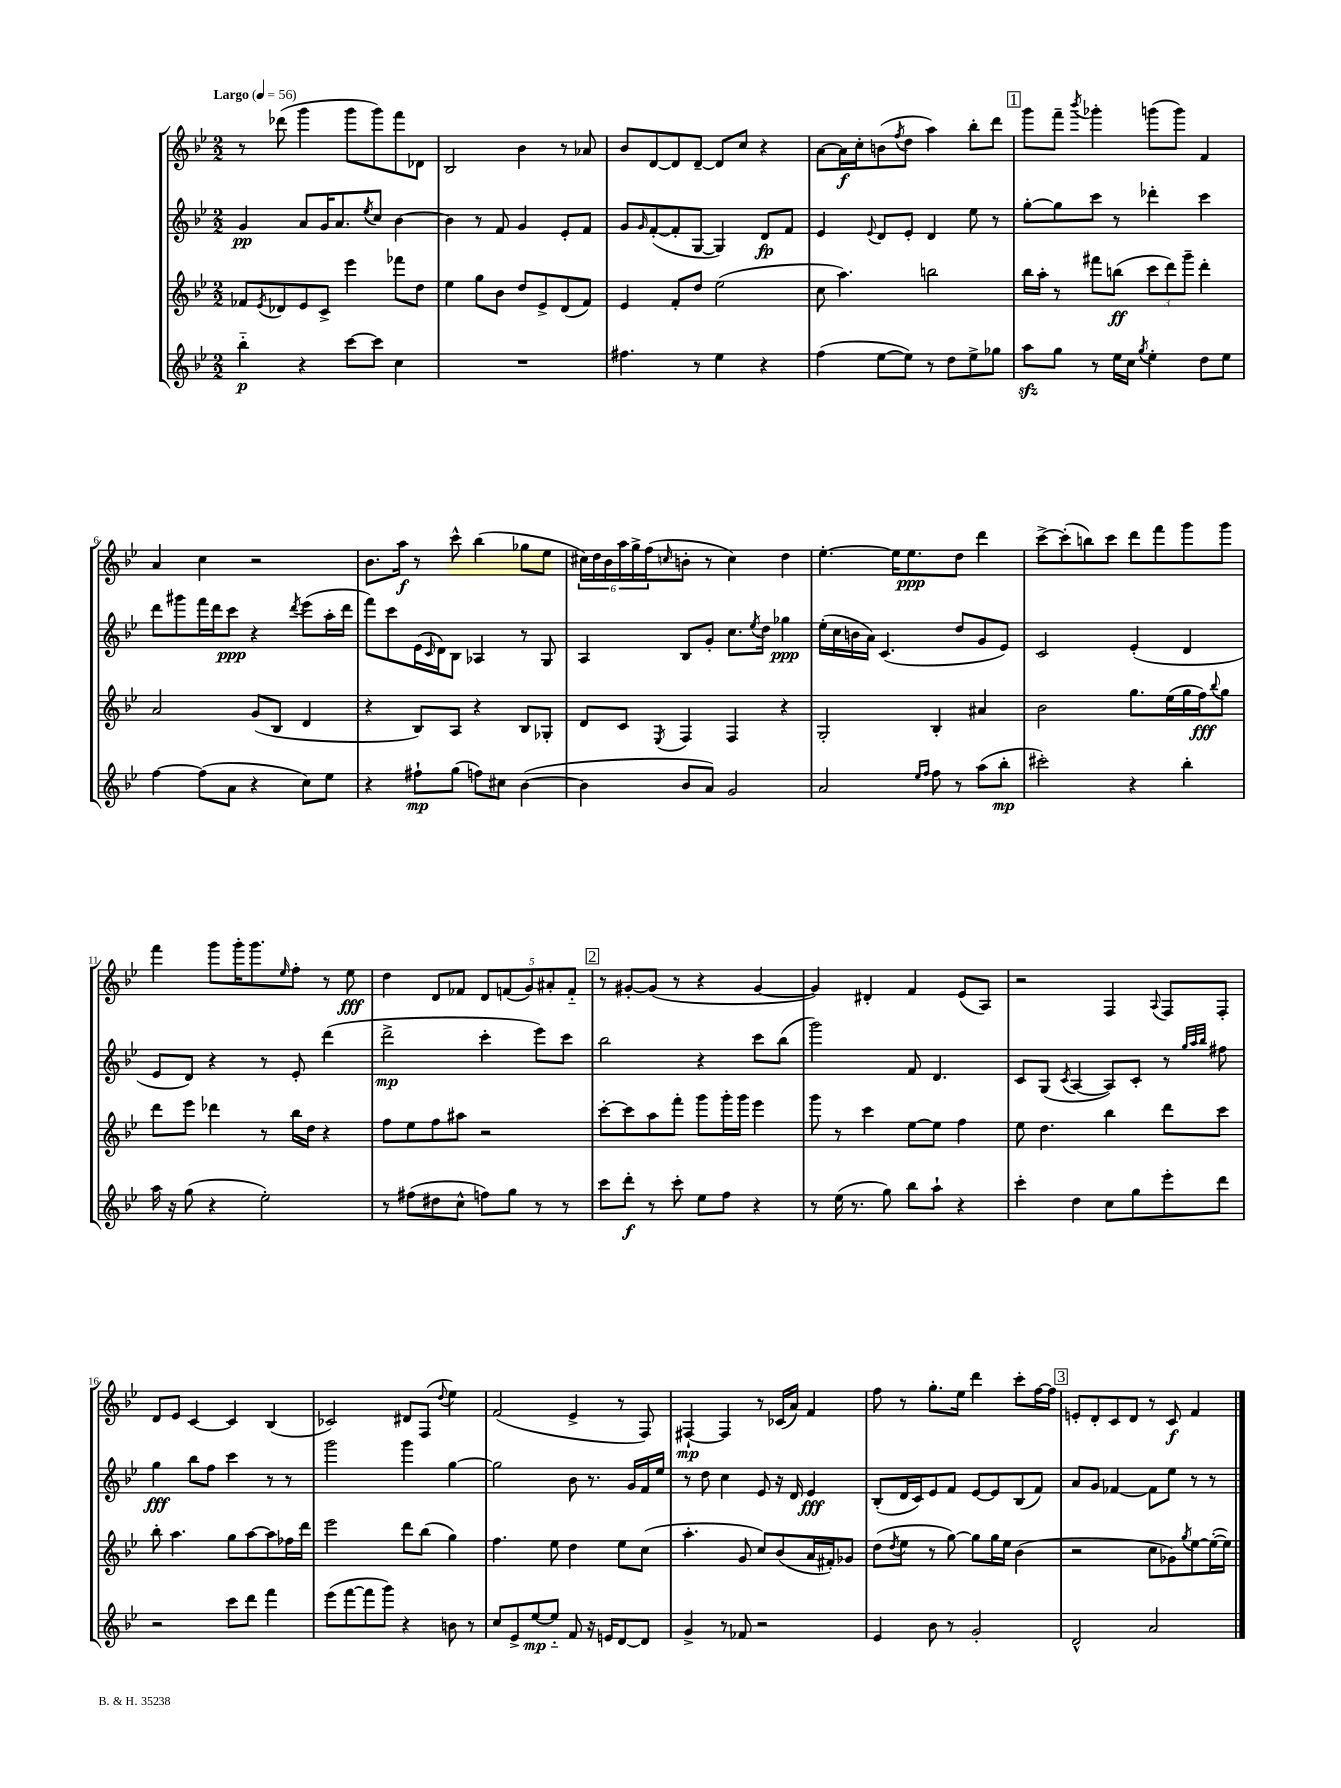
<<
\new StaffGroup <<
\new Staff = "s0" {
    \clef treble \key bes \major \numericTimeSignature \time 2/2 \tempo "Largo" 4 = 56
    r8 des'''8( g'''4 g'''8 g'''8) f'''8 des'8 |
    bes2 bes'4 r8 aes'8 |
    bes'8 d'8~ d'8 d'8~-- d'8 c''8 r4 |
    a'8~ a'16\f c''16-. b'8( \acciaccatura { f''8 } d''8 a''4) bes''8-. d'''8 |
    \mark \markup { \box "1" } g'''8 f'''8-- \acciaccatura { bes'''8 } ges'''4-. g'''8( g'''8) f'4 |
    a'4 c''4 r2 |
    bes'8. a''16\f r8 c'''8-^ bes''4( ges''8 ees''8 |
    \tuplet 6/4 { cis''16) d''16 bes'16 a''16 g''16-> f''16( } \grace { c''16 } b'8-. r8 c''4) d''4 |
    ees''4.~-. ees''16 ees''8.\ppp d''8 d'''4 |
    c'''8~-> c'''8-.( b''8) c'''8 d'''8 f'''8 g'''8 g'''8 |
    f'''4 g'''8 g'''16-. g'''8. \grace { ees''16 } f''8-. r8 ees''8\fff |
    d''4 d'8 fes'8 \tuplet 5/4 { d'8 f'8( g'8) ais'8-. f'8-_ } |
    \mark \markup { \box "2" } r8 gis'8~-. gis'8( r8 r4 gis'4~ |
    gis'4) dis'4-. f'4 ees'8( a8) |
    r2 f4 \appoggiatura { a8 } f8 f8-. |
    d'8 ees'8 c'4~ c'4 bes4( |
    ces'2) dis'8 f8( \appoggiatura { d''8 } ees''4) |
    f'2( ees'4-> r8 f8) |
    fis4~-!\mp fis4 r8 ces'16( a'16) f'4 |
    f''8 r8 g''8.-. ees''16 d'''4 c'''8-. f''16~ f''16 |
    \mark \markup { \box "3" } e'8-. d'8-. c'8 d'8 r8 c'8\f f'4 \bar "|." |
}
\new Staff = "s1" {
    \clef treble \key bes \major \numericTimeSignature \time 2/2
    g'4\pp a'8 g'16 a'8. \acciaccatura { ees''8 } c''8 bes'4~ |
    bes'4 r8 f'8 g'4 ees'8-. f'8 |
    g'8 \grace { g'16 } f'8~-.( f'8-. g8~ g4) d'8\fp f'8 |
    ees'4 \appoggiatura { ees'8 } d'8 ees'8-. d'4 ees''8 r8 |
    \mark \markup { \box "1" } g''8~-. g''8 c'''8 r8 des'''4-. c'''4 |
    d'''8 gis'''8 f'''16 d'''16 c'''8\ppp r4 \acciaccatura { d'''8 } ees'''8( a''16-. d'''16 |
    f'''8) c'''8 ees'16( \grace { c'16 } d'16) bes8 aes4 r8 g8 |
    a4 bes8 g'8-. c''8. \acciaccatura { ees''8 } d''16 ges''4\ppp |
    ees''16-.( c''16 b'16 a'16) c'4.( d''8 g'8 ees'8) |
    c'2 ees'4-.( d'4 |
    ees'8 d'8) r4 r8 ees'8-. d'''4( |
    d'''2->\mp c'''4-. ees'''8) c'''8 |
    \mark \markup { \box "2" } bes''2 r4 c'''8 bes''8( |
    g'''2) f'8 d'4. |
    c'8 g8( \acciaccatura { c'8 } a4~ a8) c'8-. r8 \grace { g''32 a''32 bes''32 } fis''8 |
    g''4\fff bes''8 f''8 c'''4 r8 r8 |
    g'''2 g'''4 g''4~ |
    g''2 bes'8 r8. g'16 f'16 ees''16 |
    r8 d''8 c''4 ees'8 r16 d'16 ees'4\fff |
    bes8-.( d'16 c'16) ees'8 f'8 ees'8~ ees'8 bes8( f'8) |
    \mark \markup { \box "3" } a'8 g'8 fes'4~ fes'8 ees''8 r8 r8 \bar "|." |
}
\new Staff = "s2" {
    \clef treble \key bes \major \numericTimeSignature \time 2/2
    fes'8 \acciaccatura { ees'8 } des'8 ees'8 c'8-> ees'''4 fes'''8 d''8 |
    ees''4 g''8 bes'8 d''8 ees'8-> d'8( f'8) |
    ees'4 f'8-. d''8 ees''2( |
    c''8 a''4.) b''2 |
    \mark \markup { \box "1" } bes''16 a''16-. r8 fis'''8 b''8\ff( \tuplet 3/2 { c'''8 d'''8) g'''8-- } d'''4-. |
    a'2 g'8( bes8 d'4 |
    r4 bes8) a8 r4 bes8 ges8-. |
    d'8 c'8 \acciaccatura { ees8 } f4 f4 r4 |
    g2-. bes4-. ais'4 |
    bes'2 g''8. ees''16( g''16 f''16\fff) \appoggiatura { bes''8 } g''8 |
    d'''8 ees'''8 des'''4 r8 bes''16 d''16 r4 |
    f''8 ees''8 f''8 ais''8 r2 |
    \mark \markup { \box "2" } c'''8~-. c'''8 a''8 f'''8-. g'''8 g'''16-. g'''16 ees'''4 |
    g'''8 r8 c'''4 ees''8~ ees''8 f''4 |
    ees''8 d''4. bes''4 d'''8 c'''8 |
    bes''8-. a''4. g''8 a''8~ a''8 fes''16 d'''16 |
    ees'''2 d'''8 bes''8( g''4) |
    f''4. ees''8 d''4 ees''8 c''8( |
    a''4.-. g'8 c''8) bes'8( a'16 fis'16-.) ges'8 |
    d''8( \acciaccatura { d''8 } ees''8 r8 g''8~) g''8 g''16 ees''16 bes'4( |
    \mark \markup { \box "3" } r2 c''8 ges'8) \acciaccatura { g''8 } ees''8~ ees''16~-.( ees''16) \bar "|." |
}
\new Staff = "s3" {
    \clef treble \key bes \major \numericTimeSignature \time 2/2
    bes''4-_\p r4 c'''8~ c'''8 c''4 |
    R1 |
    fis''4. r8 ees''4 r4 |
    f''4( ees''8~ ees''8) r8 d''8 ees''8-> ges''8 |
    \mark \markup { \box "1" } a''8\sfz g''8 r8 ees''16 c''16 \acciaccatura { g''8 } ees''4-. d''8 ees''8 |
    f''4~ f''8( a'8 r4 c''8) ees''8 |
    r4 fis''8-!\mp g''8( f''8) cis''8 bes'4~( |
    bes'4 bes'8 a'8) g'2 |
    a'2 \grace { ees''16 f''16 } f''8 r8 a''8( bes''8-.\mp |
    cis'''2-.) r4 bes''4-. |
    a''16 r16 g''8( r4 ees''2-.) |
    r8 fis''8( dis''8 c''8-^ f''8) g''8 r8 r8 |
    \mark \markup { \box "2" } c'''8 d'''8-.\f r8 c'''8-. ees''8 f''8 r4 |
    r8 ees''16( r8. g''8) bes''8 a''8-! r4 |
    c'''4-. d''4 c''8 g''8 ees'''8-. d'''8 |
    r2 c'''8 d'''8 f'''4 |
    ees'''8( f'''8~ f'''8 g'''8) r4 b'8 r8 |
    c''8 ees'8-> ees''8~\mp ees''8-_ f'8 r16 e'16 d'8~ d'8 |
    g'4-> r8 fes'8 r2 |
    ees'4 bes'8 r8 g'2-. |
    \mark \markup { \box "3" } d'2-^ a'2 \bar "|." |
}
>>
>>
